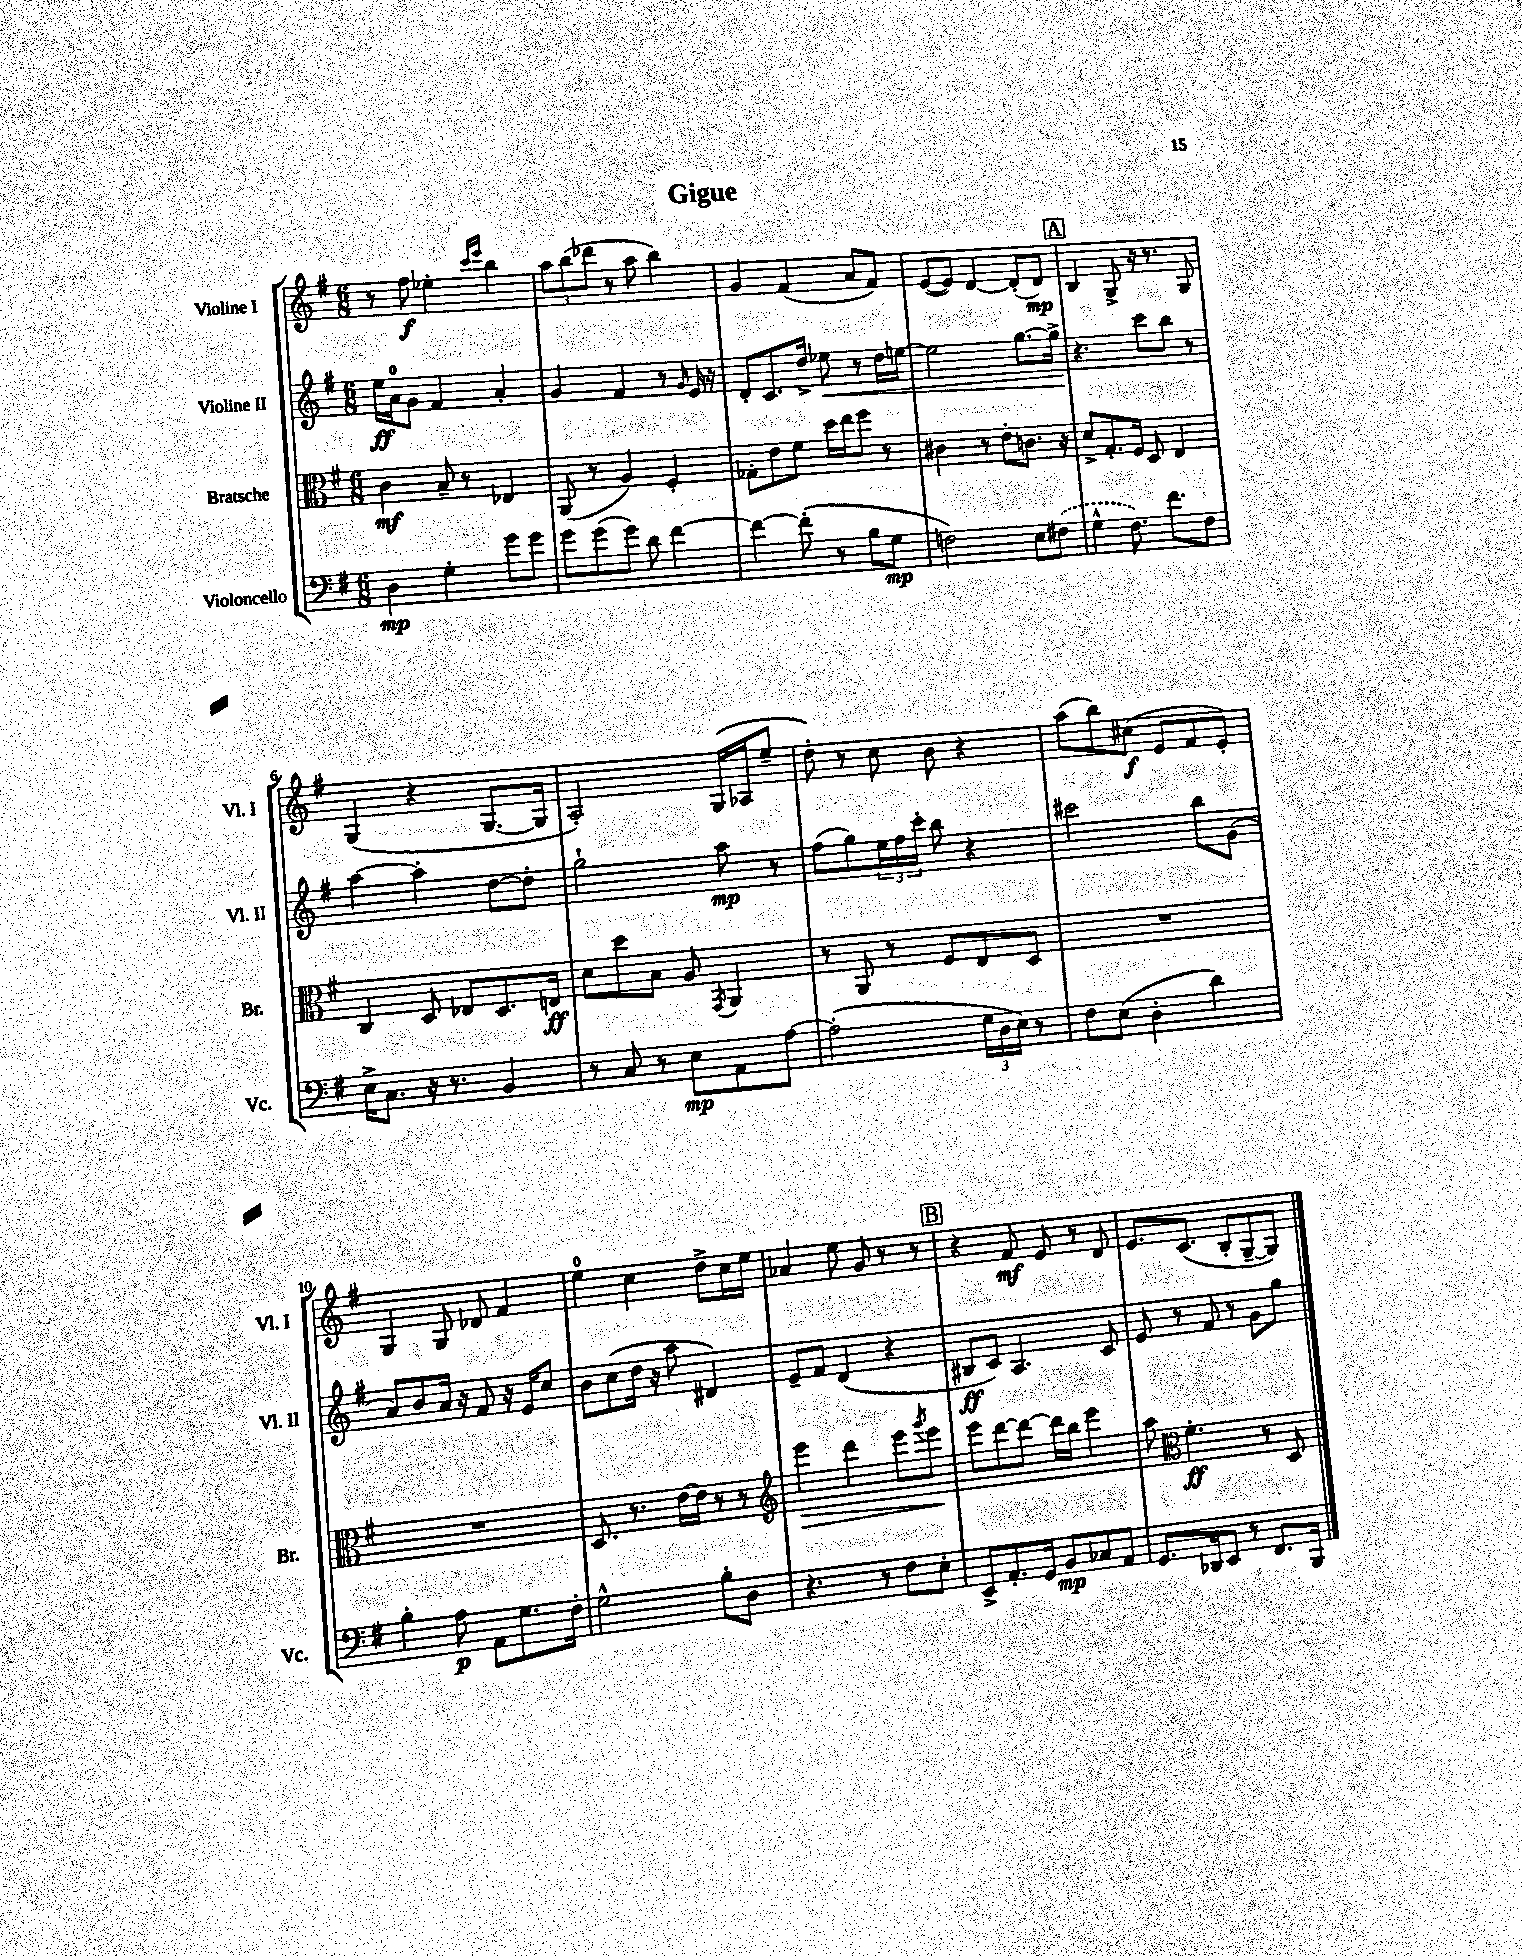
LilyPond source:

\header { title = "Gigue" }
<<
\new StaffGroup <<
\new Staff = "s0" \with { instrumentName = "Violine I" shortInstrumentName = "Vl. I" } {
    \clef treble \key g \major \numericTimeSignature \time 6/8
    r8 fis''8\f ees''4-. \grace { c'''16 e'''16 } b''4 |
    \tuplet 3/2 { a''8 b''8( des'''8 } r8 a''8 b''4) |
    g'4 fis'4( a'8 fis'8) |
    e'8~( e'8) d'4~ d'8-.( d'8\mp) |
    \mark \markup { \box "A" } b4 g8-> r16 r8. g8 |
    g4( r4 g8.~ g16 |
    a2-.) g16( aes16 e''8-- |
    d''8-.) r8 c''8 b'8 r4 |
    a''8( b''8) cis''8\f( e'8 fis'8 e'8-.) |
    g4 g8 des'8 fis'4 |
    e''4-0 c''4 d''8-> c''16 e''16 |
    aes'4 e''8 g'8 r8 r8 |
    \mark \markup { \box "B" } r4 fis'8\mf e'8 r8 d'8 |
    e'8. c'8.( b8-. g8~-- g8) \bar "|." |
}
\new Staff = "s1" \with { instrumentName = "Violine II" shortInstrumentName = "Vl. II" } {
    \clef treble \key g \major \numericTimeSignature \time 6/8
    e''16\ff a'16-0 g'8 fis'4 a'4-. |
    g'4 fis'4 r8 \grace { g'16 } e'16 r16 |
    d'8-. c'8. d''16-> ees''8\< r8 d''16 e''16~ |
    e''2 g''8.~ g''16->\! |
    \mark \markup { \box "A" } r4. c'''8 b''8 r8 |
    a''4~ a''4-. d''8~ d''8-. |
    g''2-! a''8\mp r8 |
    fis''8( g''8) \tuplet 3/2 { e''16 fis''16 c'''16-. } b''8 r4 |
    cis'''2 b''8 g'8( |
    a'8) b'8 a'16 r16 fis'8 r16 e'16 c''8 |
    b'8 c''8( d''16 r16 a''8 dis'4) |
    e'8-- fis'8 d'4( r4 |
    \mark \markup { \box "B" } bis8\ff c'8) a4. c'8 |
    e'8 r8 fis'8 r8 g'8 g''8 \bar "|." |
}
\new Staff = "s2" \with { instrumentName = "Bratsche" shortInstrumentName = "Br." } {
    \clef alto \key g \major \numericTimeSignature \time 6/8
    c'4\mf b8-- r8 ees4 |
    a,8( r8 a4) fis4-. |
    ges8-. e'8 fis'8 d''16 e''16 fis''8 r8 |
    cis'4 r8 e'8-. c'8. r16 |
    \mark \markup { \box "A" } d'8-> g8.-. fis16 d8 e4 |
    c4 d8 ees8 d8. e16\ff |
    d'8 d''8 b8 a8 \acciaccatura { g,8 } a,4 |
    r8 a,8 r8 fis8 e8 d8 |
    R2. |
    R2. |
    d8. r8. e'16~ e'16 r8 r8 |
    \clef treble e'''4\> d'''4 e'''8 \acciaccatura { g'''8 } e'''8\! |
    \mark \markup { \box "B" } e'''8 d'''8~ d'''8~ d'''16 b''16 e'''4 |
    a''8 \clef alto fis'4.-.\ff r8 d8 \bar "|." |
}
\new Staff = "s3" \with { instrumentName = "Violoncello" shortInstrumentName = "Vc." } {
    \clef bass \key g \major \numericTimeSignature \time 6/8
    d4\mp g4-. g'8 g'8 |
    g'8 g'8( g'8) d'8 fis'4~ |
    fis'4~ fis'8-.( r8 b8 g8\mp |
    f2) e8 \once \slurDashed fis8( |
    \mark \markup { \box "A" } g4-^ fis8.) fis'8. fis8 |
    e16-> c8. r16 r8. b,4 |
    r8 c8 r8 e8\mp a,8 a8~ |
    a2-.( \tuplet 3/2 { g16 d16 e16) } r8 |
    fis8 e8( d4-. d'4) |
    b4-. a8\p a,8 g8. fis16-. |
    g2-^ b8-. d8 |
    r4. r8 fis8 e8-. |
    \mark \markup { \box "B" } e,8-> a,8.-. g,16 b,8\mp ces8 a,8 |
    g,8. des,16 e,8 r8 fis,8. b,,16 \bar "|." |
}
>>
>>
